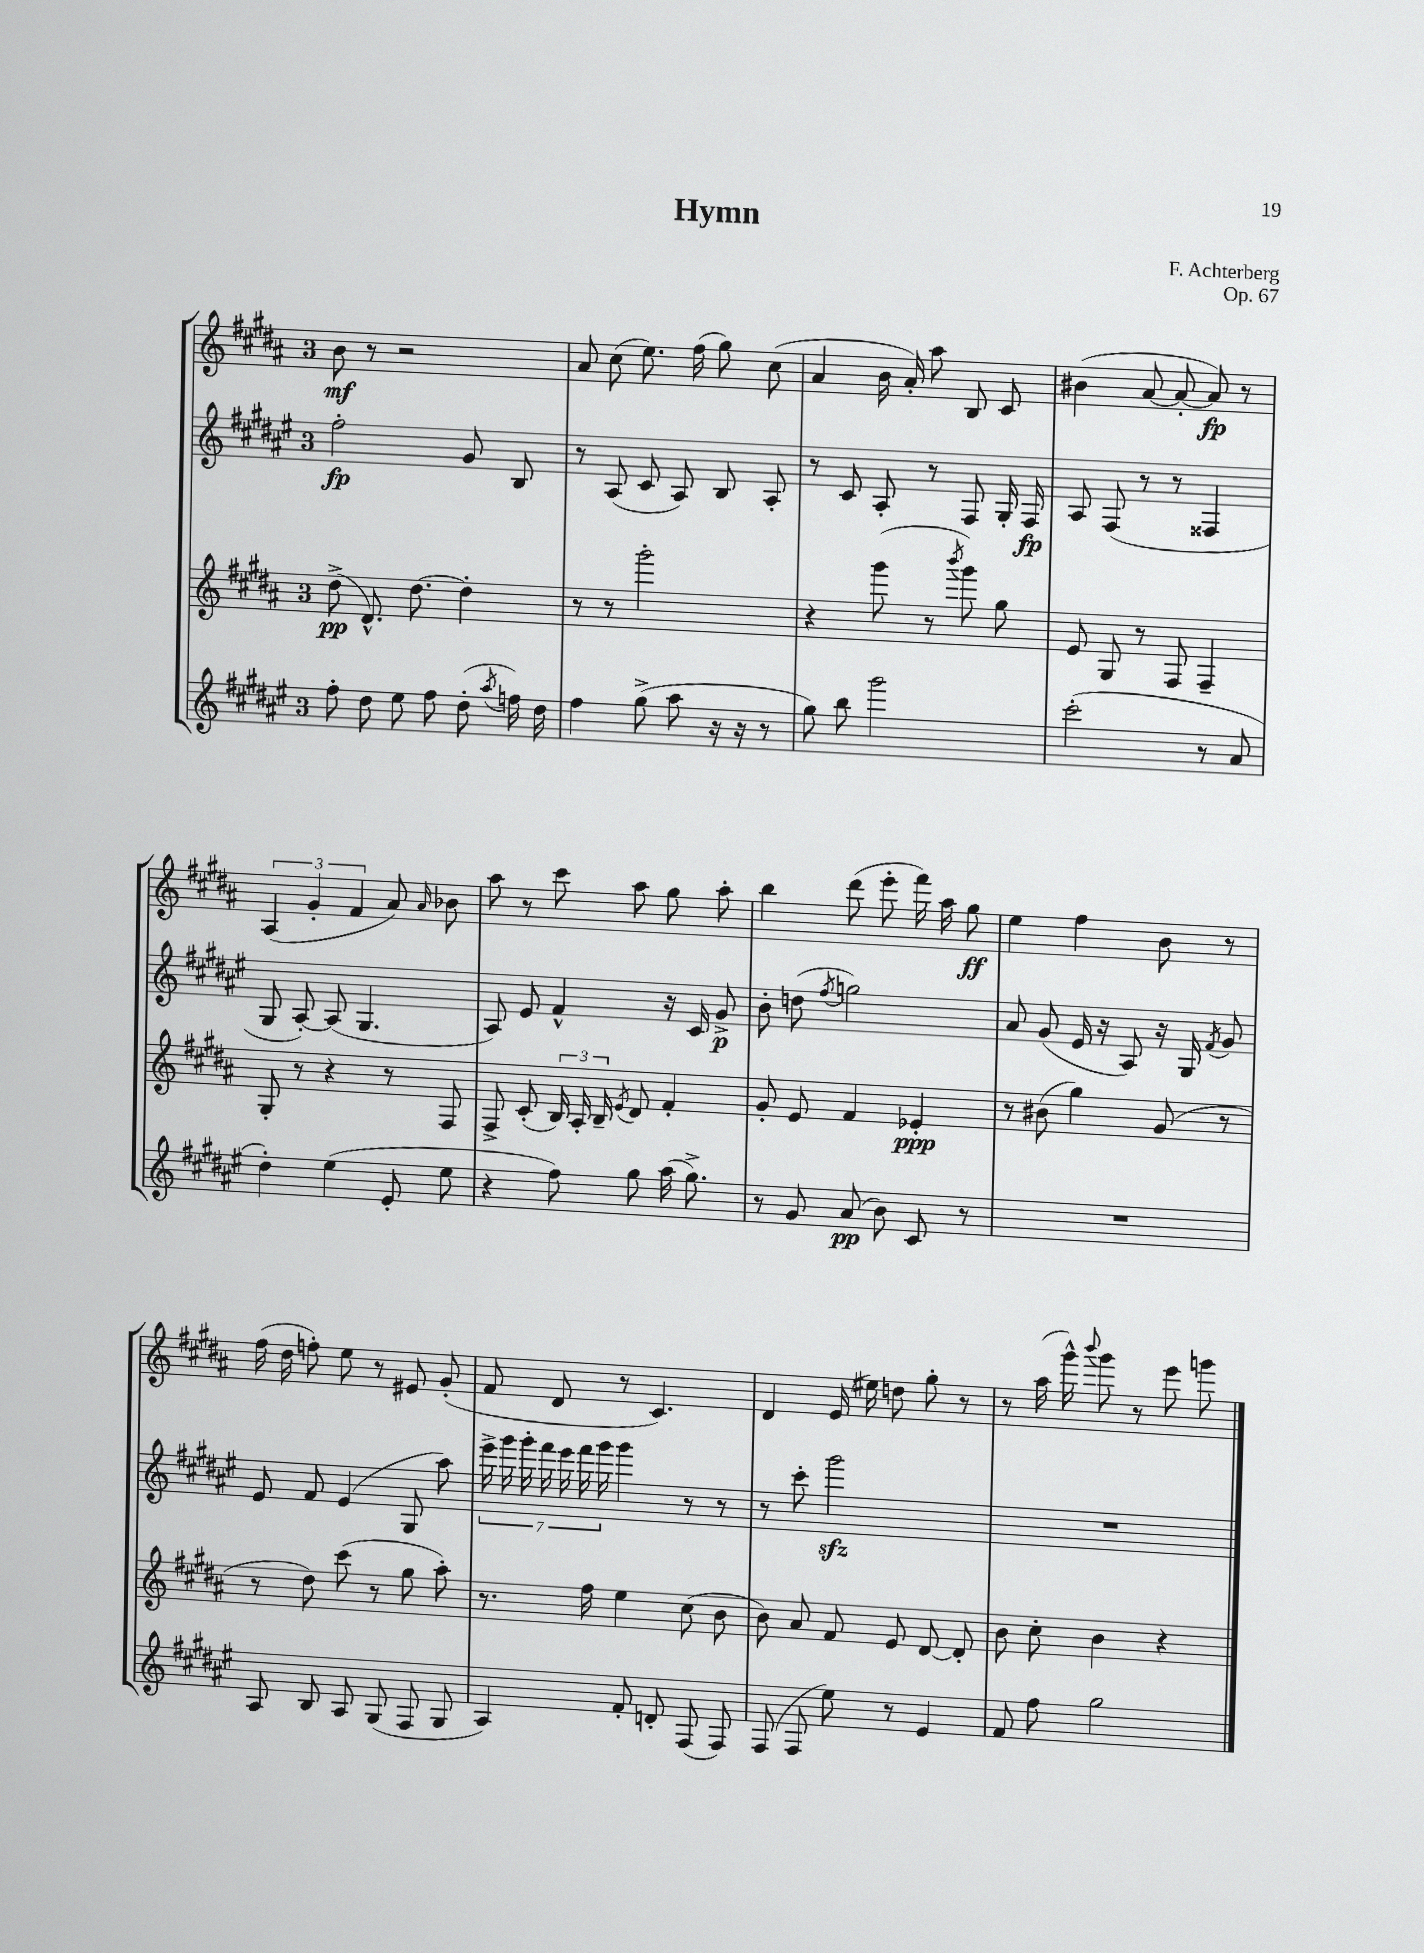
\header { title = "Hymn" composer = "F. Achterberg" opus = "Op. 67" }
<<
\new StaffGroup <<
\new Staff = "s0" {
    \clef treble \key b \major \once \override Staff.TimeSignature.style = #'single-digit \time 3/4
    \autoBeamOff b'8\mf r8 r2 |
    ais'8 cis''8( e''8.) fis''16( gis''8) cis''8( |
    ais'4 b'16 ais'16-.) ais''8 b8 cis'8 |
    bis'4( ais'8~ ais'8~-. ais'8\fp) r8 |
    \tuplet 3/2 { ais4( gis'4-. fis'4 } ais'8) \grace { ais'16 } bes'8 |
    ais''8 r8 cis'''8 ais''8 gis''8 ais''8-. |
    b''4 dis'''8( e'''8-. fis'''16) ais''16 gis''8\ff |
    e''4 fis''4 b'8 r8 |
    fis''16( dis''16 f''8-.) e''8 r8 eis'8 gis'8-.( |
    fis'8 dis'8 r8 cis'4.) |
    dis'4 e'16( eis''16) d''8 gis''8-. r8 |
    r8 ais''16( gis'''16-^) \appoggiatura { b'''8 } gis'''8 r8 e'''8 g'''8 \bar "|." |
}
\new Staff = "s1" {
    \clef treble \key fis \major \once \override Staff.TimeSignature.style = #'single-digit \time 3/4
    \autoBeamOff fis''2-.\fp gis'8 b8 |
    r8 ais8( cis'8 ais8) b8 ais8-. |
    r8 cis'8 ais8-. r8 fis8 gis16-. fis16\fp |
    ais8 fis8( r8 r8 fisis4 |
    gis8 ais8~-.) ais8( gis4. |
    ais8) eis'8 fis'4-^ r16 cis'16 gis'8->\p |
    b'8-. d''8( \acciaccatura { fis''8 } g''2) |
    ais'8 gis'8( eis'16 r16 ais8) r16 gis16 \acciaccatura { fis'8 } gis'8 |
    eis'8 fis'8 eis'4( gis8 ais''8) |
    \tuplet 7/4 { eis'''16-> gis'''16 gis'''16-. fis'''16 eis'''16 fis'''16 gis'''16 } gis'''4 r8 r8 |
    r8 cis'''8-. gis'''2\sfz |
    R2. \bar "|." |
}
\new Staff = "s2" {
    \clef treble \key b \major \once \override Staff.TimeSignature.style = #'single-digit \time 3/4
    \autoBeamOff dis''8->\pp( dis'8.-^) dis''8.~ dis''4-. |
    r8 r8 gis'''2-. |
    r4 gis'''8( r8 \acciaccatura { b'''8 } gis'''8) gis''8 |
    e'8 gis8 r8 fis8 fis4-- |
    gis8-. r8 r4 r8 fis8 |
    fis8-> cis'8-.( \tuplet 3/2 { b16) ais16-. b16-- } \acciaccatura { e'8 } dis'8 fis'4-. |
    gis'8-. e'8 fis'4 ees'4-.\ppp |
    r8 bis'8( gis''4) gis'8( r8 |
    r8 dis''8) cis'''8( r8 gis''8 ais''8-.) |
    r8. fis''16 e''4 cis''8( b'8 |
    b'8) ais'8 fis'8 e'8 dis'8~ dis'8-. |
    b'8 cis''8-. b'4 r4 \bar "|." |
}
\new Staff = "s3" {
    \clef treble \key fis \major \once \override Staff.TimeSignature.style = #'single-digit \time 3/4
    \autoBeamOff fis''8-. dis''8 eis''8 fis''8 dis''8-.( \acciaccatura { ais''8 } f''16) dis''16 |
    fis''4 gis''8->( ais''8 r16 r16 r8 |
    gis''8) b''8 gis'''2 |
    cis'''2-.( r8 ais'8 |
    dis''4-.) eis''4( eis'8-. eis''8 |
    r4 fis''8) gis''8 ais''16( gis''8.->) |
    r8 gis'8 ais'8\pp( b'8) cis'8 r8 |
    R2. |
    ais8 b8 ais8 gis8( fis8 gis8 |
    ais4) fis'8-. d'8-. fis8( fis8) |
    fis8( fis8 eis''8) r8 eis'4 |
    fis'8 fis''8 gis''2 \bar "|." |
}
>>
>>
\layout { \context { \Score \remove "Bar_number_engraver" } }
